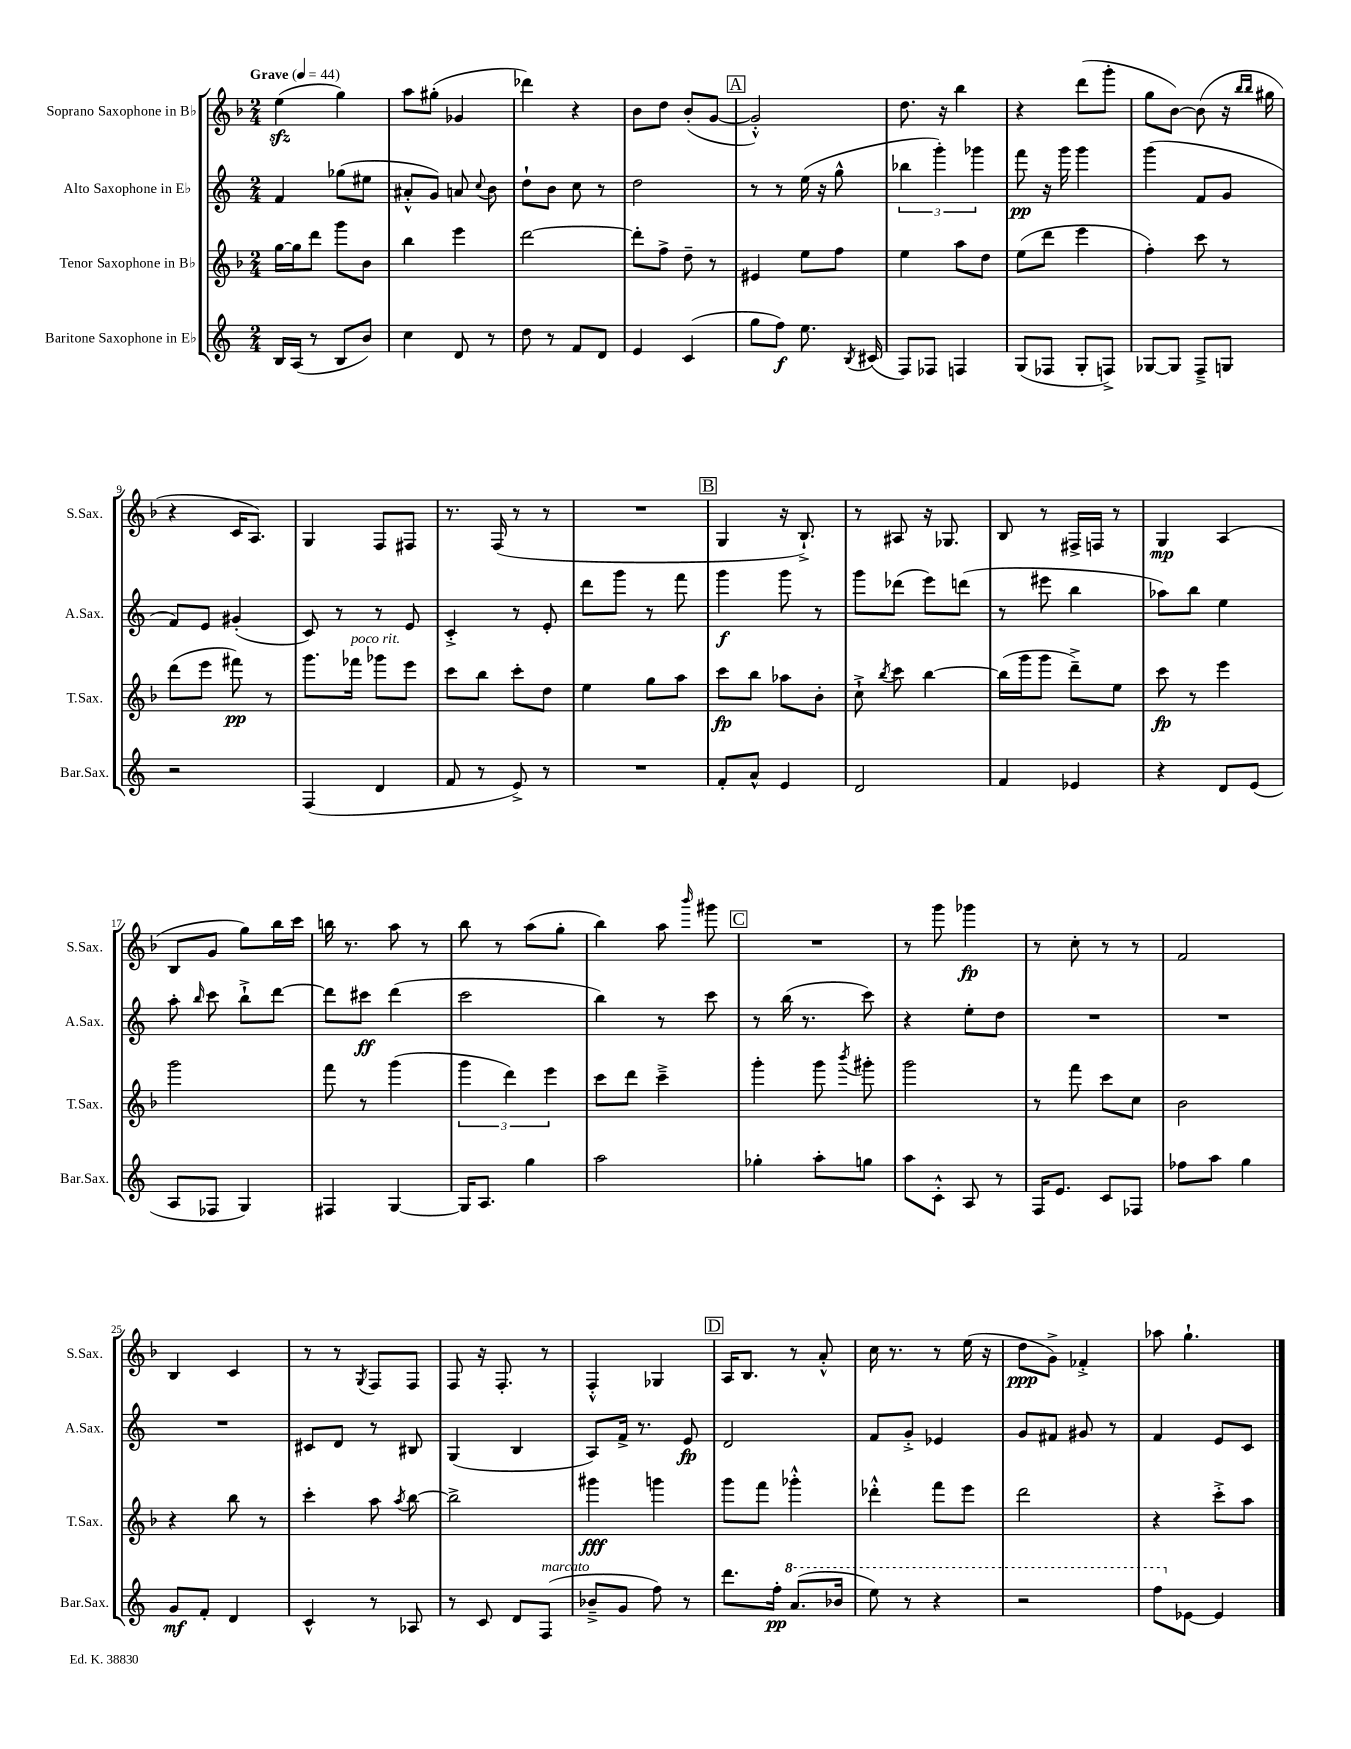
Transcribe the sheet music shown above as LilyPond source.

<<
\new StaffGroup <<
\new Staff = "s0" \with { instrumentName = "Soprano Saxophone in Bb" shortInstrumentName = "S.Sax." } {
    \clef treble \key f \major \numericTimeSignature \time 2/4 \tempo "Grave" 4 = 44
    \autoBeamOff e''4\sfz( g''4) |
    a''8[ gis''8]-.( ges'4 |
    des'''4) r4 |
    bes'8[ d''8] bes'8[-.( g'8]~ |
    \mark \markup { \box "A" } g'2-.-^) |
    d''8. r16 bes''4 |
    r4 d'''8[( g'''8]-. |
    g''8[ bes'8]~) bes'8( r16 \grace { bes''16[ bes''16] } gis''16 |
    r4 c'16[ a8.]) |
    g4 f8[ fis8] |
    r8. f16( r8 r8 |
    R2 |
    \mark \markup { \box "B" } g4 r16 bes8.-!->) |
    r8 ais8 r16 ges8. |
    bes8 r8 fis16[-> f16] r8 |
    g4\mp a4( |
    bes8[ g'8] g''8[) bes''16 c'''16] |
    b''16 r8. a''8 r8 |
    bes''8 r8 a''8[( g''8]-. |
    bes''4) a''8 \grace { bes'''16 } gis'''8 |
    \mark \markup { \box "C" } R2 |
    r8 g'''8 ges'''4\fp |
    r8 c''8-. r8 r8 |
    f'2 |
    bes4 c'4 |
    r8 r8 \acciaccatura { g8 } f8[ f8] |
    f8 r16 f8.-. r8 |
    f4-.-^ ges4 |
    \mark \markup { \box "D" } a16[ bes8.] r8 a'8-.-^ |
    c''16 r8. r8 e''16( r16 |
    d''8[\ppp g'8]->) fes'4-.-> |
    aes''8 g''4.-! \bar "|." |
}
\new Staff = "s1" \with { instrumentName = "Alto Saxophone in Eb" shortInstrumentName = "A.Sax." } {
    \clef treble \key c \major \numericTimeSignature \time 2/4
    \autoBeamOff f'4 ges''8[( eis''8] |
    ais'8[-.-^ g'8]) a'8 \appoggiatura { c''8 } b'8 |
    d''8[-! b'8] c''8 r8 |
    d''2 |
    \mark \markup { \box "A" } r8 r8 e''16( r16 g''8-^ |
    \tuplet 3/2 { bes''4 g'''4-.) ges'''4 } |
    f'''8\pp r16 g'''16 g'''4 |
    g'''4( f'8[ g'8] |
    f'8[) e'8] gis'4-.( |
    c'8) r8 r8 e'8 |
    c'4-.-> r8 e'8-. |
    d'''8[ g'''8] r8 f'''8 |
    \mark \markup { \box "B" } g'''4\f g'''8 r8 |
    g'''8[ des'''8]( e'''8[) d'''8]( |
    r8 eis'''8 b''4 |
    aes''8[) b''8] e''4 |
    a''8-. \grace { b''16 } c'''8 b''8[-!-> d'''8]~ |
    d'''8[ cis'''8]\ff d'''4( |
    c'''2 |
    b''4) r8 c'''8 |
    \mark \markup { \box "C" } r8 b''16( r8. c'''8) |
    r4 e''8[-. d''8] |
    R2 |
    R2 |
    R2 |
    cis'8[ d'8] r8 bis8 |
    g4( b4 |
    a8[) f'16]-> r8. e'8\fp |
    \mark \markup { \box "D" } d'2 |
    f'8[ g'8]-.-> ees'4 |
    g'8[ fis'8] gis'8 r8 |
    f'4 e'8[ c'8] \bar "|." |
}
\new Staff = "s2" \with { instrumentName = "Tenor Saxophone in Bb" shortInstrumentName = "T.Sax." } {
    \clef treble \key f \major \numericTimeSignature \time 2/4
    \autoBeamOff g''16[~ g''16 d'''8] g'''8[ bes'8] |
    bes''4 e'''4 |
    d'''2~ |
    d'''8[-. f''8]-> d''8-- r8 |
    \mark \markup { \box "A" } eis'4 e''8[ f''8] |
    e''4 a''8[ d''8] |
    e''8[( d'''8] e'''4 |
    f''4-.) c'''8 r8 |
    d'''8[( e'''8] fis'''8\pp) r8 |
    g'''8.[ fes'''16]^\markup { \italic "poco rit." } ges'''8[ e'''8] |
    c'''8[ bes''8] c'''8[-. d''8] |
    e''4 g''8[ a''8] |
    \mark \markup { \box "B" } c'''8[\fp bes''8] aes''8[ bes'8]-. |
    c''8-!-> \acciaccatura { bes''8 } c'''8 bes''4~ |
    bes''16[( g'''16 g'''8] d'''8[--->) e''8] |
    c'''8\fp r8 e'''4 |
    g'''2 |
    f'''8 r8 g'''4( |
    \tuplet 3/2 { g'''4 d'''4) e'''4 } |
    c'''8[ d'''8] c'''4---> |
    \mark \markup { \box "C" } g'''4-. g'''8 \acciaccatura { bes'''8 } gis'''8-. |
    g'''2 |
    r8 f'''8 c'''8[ c''8] |
    bes'2 |
    r4 bes''8 r8 |
    c'''4-. a''8 \acciaccatura { a''8 } bes''8~ |
    bes''2-> |
    gis'''4\fff g'''4 |
    \mark \markup { \box "D" } g'''8[ f'''8] ges'''4-.-^ |
    des'''4-.-^ f'''8[ e'''8] |
    d'''2 |
    r4 c'''8[-.-> a''8] \bar "|." |
}
\new Staff = "s3" \with { instrumentName = "Baritone Saxophone in Eb" shortInstrumentName = "Bar.Sax." } {
    \clef treble \key c \major \numericTimeSignature \time 2/4
    \autoBeamOff b16[ a16]( r8 b8[ b'8]) |
    c''4 d'8 r8 |
    d''8 r8 f'8[ d'8] |
    e'4 c'4( |
    \mark \markup { \box "A" } g''8[ f''8]\f) e''8. \acciaccatura { b8 } cis'16( |
    f8[) fes8] f4 |
    g8[( fes8] g8[-. f8]->) |
    ges8[~ ges8] f8[---> g8] |
    r2 |
    f4( d'4 |
    f'8 r8 e'8->) r8 |
    R2 |
    \mark \markup { \box "B" } f'8[-. a'8]-^ e'4 |
    d'2 |
    f'4 ees'4 |
    r4 d'8[ e'8]( |
    a8[ fes8] g4) |
    fis4 g4~ |
    g16[ a8.] g''4 |
    a''2 |
    \mark \markup { \box "C" } ges''4-. a''8[-. g''8] |
    a''8[ c'8]-.-^ a8 r8 |
    f16[ e'8.] c'8[ fes8] |
    fes''8[ a''8] g''4 |
    g'8[\mf f'8]-. d'4 |
    c'4-^ r8 aes8 |
    r8 c'8 d'8[ f8]^\markup { \italic "marcato" }( |
    bes'8[---> g'8] f''8) r8 |
    \mark \markup { \box "D" } d'''8.[ f''16]-.\pp \ottava #1 a''8.[( bes''16] |
    e'''8) r8 r4 |
    r2 |
    f'''8[ \ottava #0 ees'8]~ ees'4 \bar "|." |
}
>>
>>
